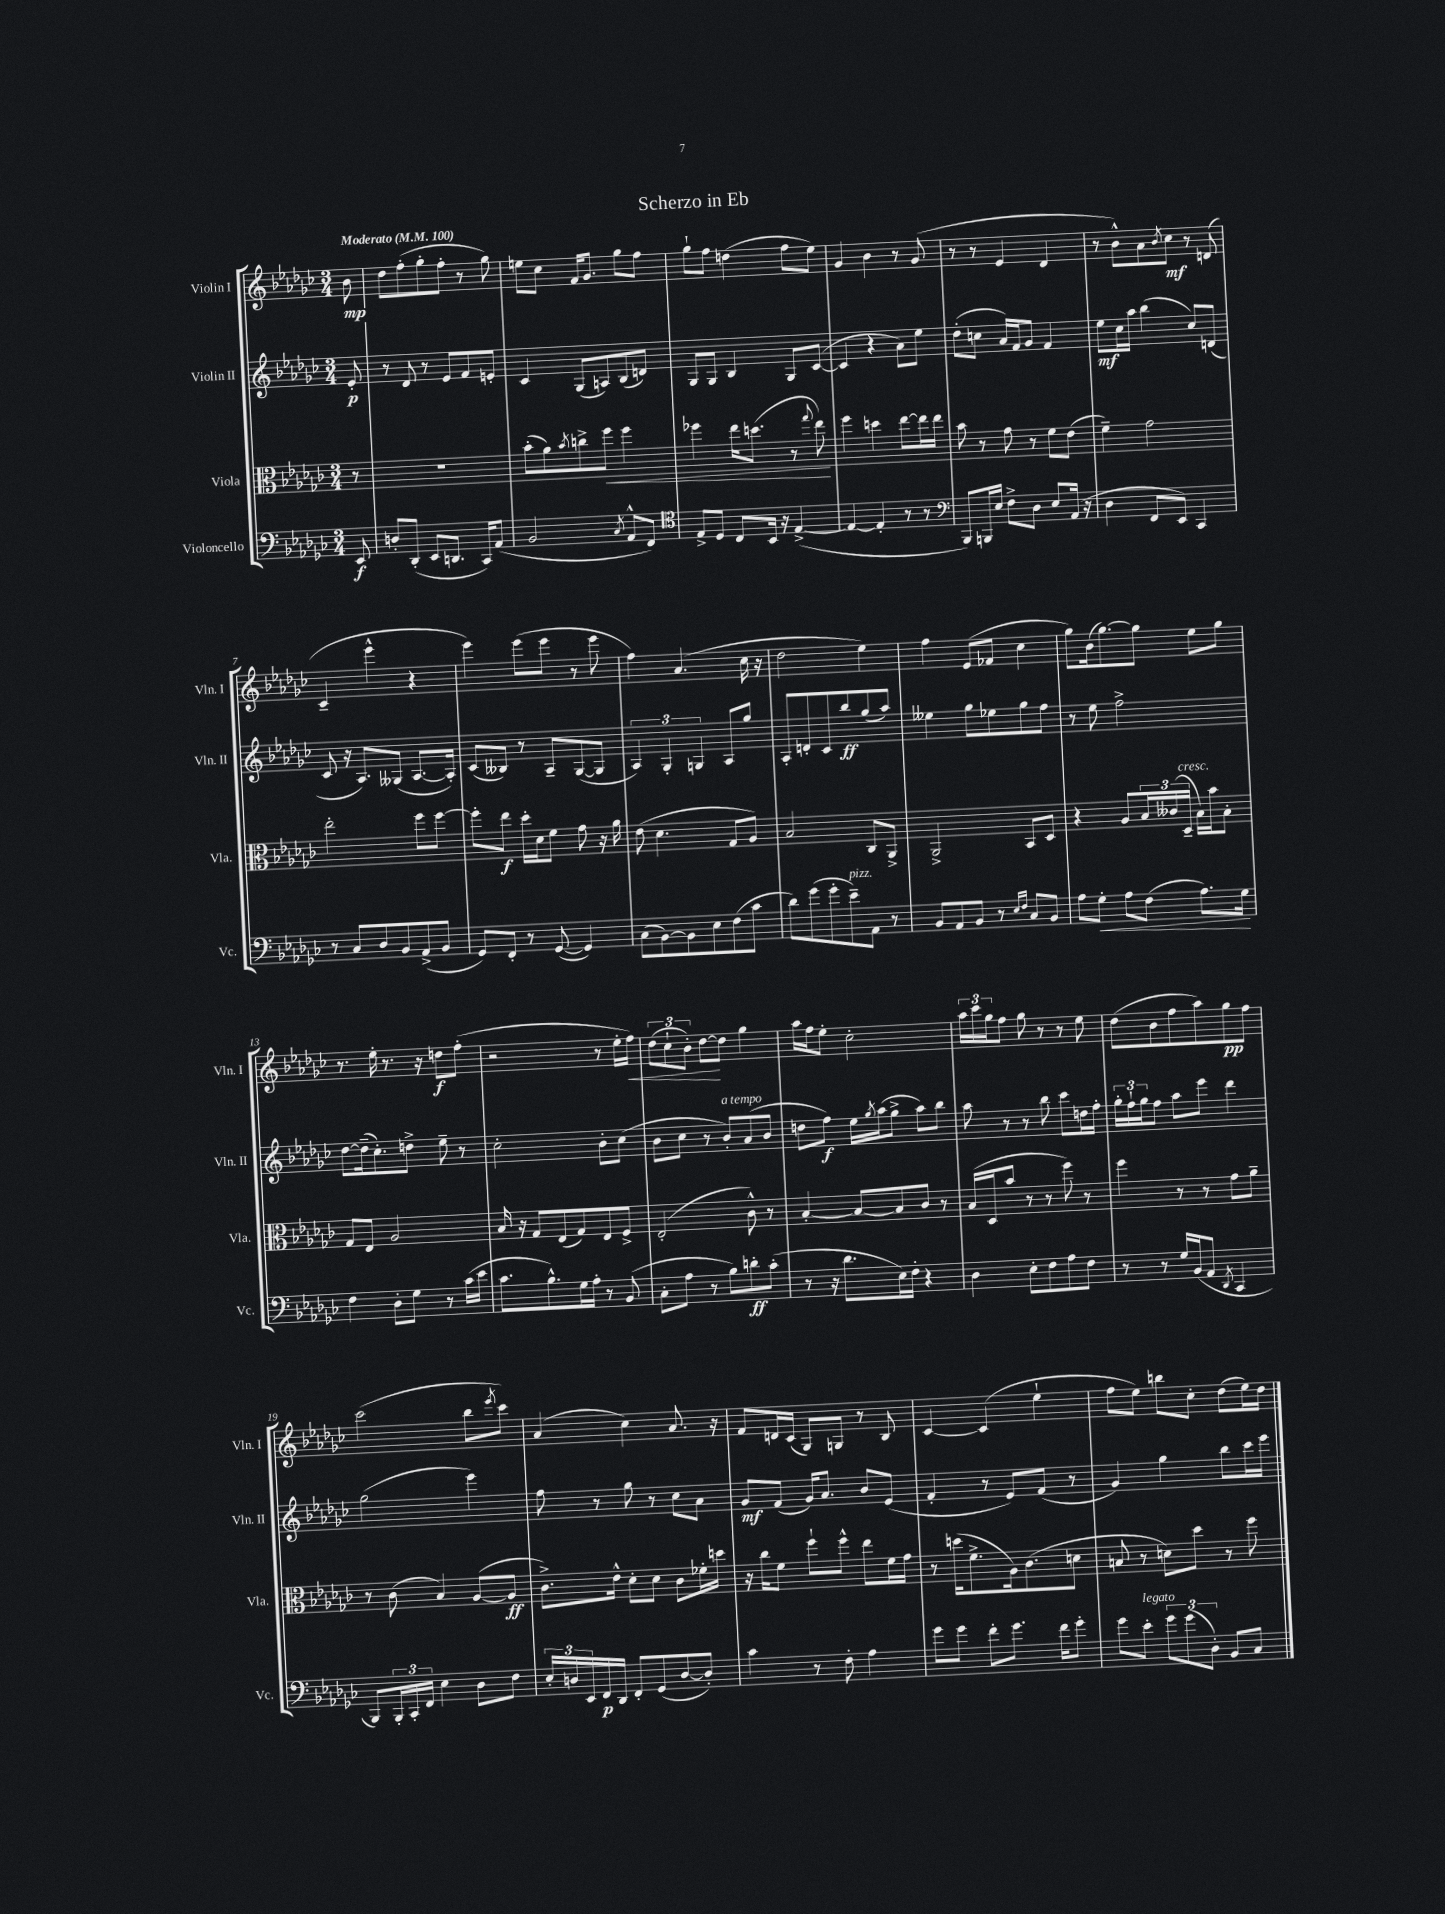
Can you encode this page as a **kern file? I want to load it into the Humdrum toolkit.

**kern	**dynam	**kern	**dynam	**kern	**dynam	**kern	**dynam
*part4	*part4	*part3	*part3	*part2	*part2	*part1	*part1
*staff4	*staff4	*staff3	*staff3	*staff2	*staff2	*staff1	*staff1
*I"Violoncello	*	*I"Viola	*	*I"Violin II	*	*I"Violin I	*
*I'Vc.	*	*I'Vla.	*	*I'Vln. II	*	*I'Vln. I	*
*clefF4	*	*clefC3	*	*clefG2	*	*clefG2	*
*k[b-e-a-d-g-c-]	*	*k[b-e-a-d-g-c-]	*	*k[b-e-a-d-g-c-]	*	*k[b-e-a-d-g-c-]	*
*M3/4	*	*M3/4	*	*M3/4	*	*M3/4	*
*MM100	*	*MM100	*	*MM100	*	*MM100	*
=	=	=	=	=	=	=	=
!	!	!	!	!	!	!LO:TX:a:B:t=Moderato	!
8EE-/	f	8r	.	8e-'/	p	8b-\	mp
=1	=1	=1	=1	=1	=1	=1	=1
8Dn'/L	.	2.r	.	8r	.	8dd-\L	.
(8DD-'/J	.	.	.	8d-/	.	(8ff'\	.
8EE-/L	.	.	.	8r	.	8gg-'\	.
8.DDn/J	.	.	.	8e-/L	.	8ff'\J	.
.	.	.	.	8f/	.	8r	.
16CC-/KL)	.	.	.	.	.	.	.
(8AA-/J	.	.	.	8en'/J	.	8gg-\)	.
=2	=2	=2	=2	=2	=2	=2	=2
2BB-/	.	(8b-'\L	.	4c-/	.	8een\L	.
.	.	8a-\)	.	.	.	8cc-\J	.
.	.	8qb-/	.	.	.	.	.
.	.	8ccn^\	.	(8G-/L	.	16f/KL	.
.	.	.	.	.	.	8.g-/J	.
!	!	!	!LO:HP:b	!	!	!	!
.	.	8ff\J	<	8An/)	.	.	.
8qC-/	.	.	.	.	.	.	.
8AA-^^/L	.	4ff\	.	(8B-/	.	8gg-\L	.
8FF/J)	.	.	.	8dn/J)	.	8ff\J	.
=3	=3	=3	=3	=3	=3	=3	=3
*clefC4	*	*	*	*	*	*	*
8E-^/L	.	4ff-X\	.	8G-/L	.	8gg-`\L	.
8D-/J	.	.	.	8G-/J	.	8ff\J	.
8C-/L	.	16ee-\KL	.	4B-/	.	(4ddn\	.
.	.	(8.ddn\J	.	.	.	.	.
16BB-/Jk	.	.	.	.	.	.	.
16r	.	.	.	.	.	.	.
([4E-^/	.	8r	.	8G-/L	.	8ff\L	.
.	.	8qqgg-/	.	.	.	.	.
.	.	8ee-\)	.	([8c-/J	.	8ee-\J)	.
.	.	.	[	.	.	.	.
=4	=4	=4	=4	=4	=4	=4	=4
4E-/_	.	4ff\	.	4c-/]	.	4g-/	.
4E-'/]	.	4ddn\	.	4r	.	4b-\	.
8r	.	[8ee-\L	.	8a-\L)	.	8r	.
8r	.	16ee-\L]	.	8ee-\J	.	(8g-/	.
.	.	16ee-\JJ	.	.	.	.	.
=5	=5	=5	=5	=5	=5	=5	=5
*clefF4	*	*	*	*	*	*	*
8BBB-/L)	.	8b-\	.	(8dd-'\L	.	8r	.
16BBBn/L	.	8r	.	8ccn\J	.	8r	.
16E-/JJ	.	.	.	.	.	.	.
8F^\L	.	8g-\	.	16a-/LL)	.	4e-/	.
.	.	.	.	16f/J	.	.	.
8D-\J	.	8r	.	8g-/J	.	.	.
8E-/L	.	8f\L	.	4f/	.	4d-/	.
(16AA-/Jk	.	(8e-\J	.	.	.	.	.
16r	.	.	.	.	.	.	.
=6	=6	=6	=6	=6	=6	=6	=6
4D-\	.	4f~\)	.	8ee-\L	mf	8r	.
.	.	.	.	16cc-\L	.	8b-^^\L)	.
.	.	.	.	16aa-\JJ	.	.	.
8FF/L	.	2g-\	.	(4bb-\	.	8a-\	.
.	.	.	.	.	.	8qb-/	.
8EE-/J)	.	.	.	.	.	8cc-\J	mf
4CC-/	.	.	.	8cc-/L)	.	8r	.
.	.	.	.	(8dn/J	.	(8dn/	.
!!LO:LB:g=z
=7	=7	=7	=7	=7	=7	=7	=7
8r	.	2ee-'\	.	8c-/	.	4c-~/	.
8C-/L	.	.	.	16r	.	.	.
.	.	.	.	8.A-/L)	.	.	.
8D-/	.	.	.	.	.	4eee-^^\	.
8BB-/	.	.	.	(8G--X/J	.	.	.
(8AA-^/	.	8ff\L	.	[8.A-/L	.	4r	.
8BB-/J	.	[8ff\J	.	.	.	.	.
.	.	.	.	16A-'/Jk])	.	.	.
=8	=8	=8	=8	=8	=8	=8	=8
8GG-/L)	.	8ff'\L]	.	(8c-/L	.	4eee-\)	.
8FF'/J	.	8ee-\J	f	8B--X/J)	.	.	.
8r	.	16dd-'\LL	.	8r	.	(8eee-\L	.
.	.	16d-\J	.	.	.	.	.
([8GG-/	.	8f\J	.	8A-~/L	.	8eee-\J	.
4GG-/])	.	8g-\	.	([8G-/	.	8r	.
.	.	16r	.	8G-/J]	.	8eee-\	.
.	.	16a-\	.	.	.	.	.
=9	=9	=9	=9	=9	=9	=9	=9
(8C-\L	.	(8e-\	.	6A-/)	.	4ff\)	.
[8BB-\)	.	4.d-\	.	.	.	.	.
.	.	.	.	6G-'/	.	.	.
8BB-\]	.	.	.	.	.	(4.a-/	.
.	.	.	.	6Gn/	.	.	.
8E-\	.	.	.	.	.	.	.
(8F\	.	8G-/L	.	8A-/L	.	.	.
8c-\J	.	8A-/J)	.	8gg-/J	.	16cc-\	.
.	.	.	.	.	.	16r	.
=10	=10	=10	=10	=10	=10	=10	=10
8d-\L)	.	2B-/	.	8A-'/L	.	2dd-\	.
(8g-\	.	.	.	8dn'/	.	.	.
8g-'\	.	.	.	8c-/	.	.	.
!LO:TX:a:i:t=pizz.	!	!	!	!	!	!	!
8e-~\)	.	.	.	8bb-/	ff	.	.
8AA-\J	.	8C-/L	.	(8gg-/	.	4ee-\)	.
8r	.	8AA-^/J	.	8aa-/J)	.	.	.
=11	=11	=11	=11	=11	=11	=11	=11
8BB-/L	.	2AA-^/	.	4ee--X\	.	4ff\	.
8AA-/	.	.	.	.	.	.	.
8BB-/J	.	.	.	8gg-\L	.	(8e-/L	.
8r	.	.	.	8ee-X\	.	8f-X/J	.
16qqE-/LL	.	.	.	.	.	.	.
16qqF/JJ	.	.	.	.	.	.	.
8C-/L	.	8BB-/L	.	8gg-\	.	4cc-\	.
8BB-/J	.	8D-/J	.	8ff\J	.	.	.
=12	=12	=12	=12	=12	=12	=12	=12
8A-\L	.	4r	.	8r	.	8gg-\L)	.
!	!LO:HP:b	!	!	!	!	!	!
8G-'\J	<	.	.	8ee-\	.	(16b-\k	.
.	.	.	.	.	.	[8.gg-\)	.
8A-\L	.	8A-/L	.	2ff^\	.	.	.
(8F\J	.	24B-/L	.	.	.	8gg-\J]	.
.	.	(24c--X/	.	.	.	.	.
!	!	!LO:TX:a:i:t=cresc.	!	!	!	!	!
.	.	24D-~/JJ	.	.	.	.	.
8.A-\L)	.	16B-\LL)	.	.	.	8ee-\L	.
.	.	16b-\J	.	.	.	.	.
.	.	8B-'\J	.	.	.	8gg-\J	.
16G-\Jk	.	.	.	.	.	.	.
.	[	.	.	.	.	.	.
!!LO:LB:g=z
=13	=13	=13	=13	=13	=13	=13	=13
4F\	.	8G-/L	.	[8dd-\L	.	8.r	.
.	.	8E-/J	.	(16dd-~\k]	.	.	.
.	.	.	.	8.cc-'\)	.	16ee-'\	.
8D-'\L	.	2A-/	.	.	.	8.r	.
8G-\J	.	.	.	8ddn^\J	.	.	.
.	.	.	.	.	.	16r	.
8r	.	.	.	8ee-~\	.	8ddn\L	f
(16c-\LL	.	.	.	8r	.	(8ff'\J	.
16e-\JJ	.	.	.	.	.	.	.
=14	=14	=14	=14	=14	=14	=14	=14
8.c-\L	.	16B-/	.	2cc-'\	.	2r	.
.	.	16r	.	.	.	.	.
.	.	8G-/L	.	.	.	.	.
8.B-^^\)	.	.	.	.	.	.	.
.	.	(8E-/	.	.	.	.	.
16G-\L	.	8G-/)	.	.	.	.	.
16A-'\JJ	.	.	.	.	.	.	.
8r	.	8E-/	.	8b-'\L	.	8r	.
(8BB-/	.	8F^/J	.	(8cc-\J	.	16ee-'\LL	.
!	!	!	!	!	!	!	!LO:HP:b
.	.	.	.	.	.	16ff\JJ)	<
=15	=15	=15	=15	=15	=15	=15	=15
8C-'\L	.	(2E-'/	.	8b-\L	.	(12dd-\L	.
.	.	.	.	.	.	12cc-`\	.
8A-\J	.	.	.	8cc-\J	.	.	.
.	.	.	.	.	.	12b-'\J)	.
8r	.	.	.	8r	.	[8dd-\L	.
!	!	!	!	!LO:TX:a:i:t=a tempo	!	!	!
8B-\L)	.	.	.	8b-'/L)	.	8dd-\J]	[
8dn'\	ff	8c-^^\)	.	(8a-/	.	4gg-\	.
(8c-'\J	.	8r	.	8b-/J	.	.	.
=16	=16	=16	=16	=16	=16	=16	=16
8r	.	[4B-'/	.	8ddn\L	.	16aa-\LL	.
.	.	.	.	.	.	16ff\J	.
16r	.	.	.	8ff\J)	f	8ee-'\J	.
8.d-\L	.	.	.	.	.	.	.
.	.	8B-/L_	.	16ee-\LL	.	2cc-'\	.
.	.	.	.	8qgg-/	.	.	.
.	.	.	.	(16aa-\J	.	.	.
16E-\L)	.	8B-/]	.	8gg-^\J	.	.	.
16F'\JJ	.	.	.	.	.	.	.
4r	.	8c-/J	.	8aa-\L)	.	.	.
.	.	8r	.	8bb-\J	.	.	.
=17	=17	=17	=17	=17	=17	=17	=17
4D-\	.	(16B-/LL	.	8aa-\	.	24aa-\LL	.
.	.	.	.	.	.	24ccc-\	.
.	.	16D-/J	.	.	.	.	.
.	.	.	.	.	.	24gg-\J	.
.	.	8b-/J	.	8r	.	8ff\J	.
8E-'\L	.	8r	.	8r	.	8gg-\	.
8F\	.	8r	.	8bb-\	.	8r	.
8A-\	.	8ff\)	.	8ccc-\L	.	8r	.
8F\J	.	8r	.	16ddn\L	.	8ee-\	.
.	.	.	.	16ff'\JJ	.	.	.
=18	=18	=18	=18	=18	=18	=18	=18
8r	.	4ff\	.	24gg-'\LL	.	(8dd-\L	.
.	.	.	.	24ff`\	.	.	.
.	.	.	.	24gg-\J	.	.	.
8r	.	.	.	8ff\J	.	8b-\	.
16G-/LL	.	8r	.	8aa-\L	.	8ff\	.
(16BB-/J	.	.	.	.	.	.	.
8AA-/J	.	8r	.	8eee-\J	.	8aa-\)	.
8qDD-/	.	.	.	.	.	.	.
4CC-/	.	8g-\L	.	4ddd-\	.	8gg-\	pp
.	.	8a-~\J	.	.	.	8ff\J	.
!!LO:LB:g=z
=19	=19	=19	=19	=19	=19	=19	=19
8BBB-/L)	.	8r	.	(2gg-\	.	(2ccc-\	.
24BBB-'/L	.	(8c-\	.	.	.	.	.
24CC-'/	.	.	.	.	.	.	.
24FF/JJ	.	.	.	.	.	.	.
4E-\	.	4B-/)	.	.	.	.	.
8D-\L	.	([8A-/L	.	4eee-\)	.	8bb-\L	.
.	.	.	.	.	.	8qeee-/	.
8F\J	.	8A-/J]	ff	.	.	8ccc-\J)	.
=20	=20	=20	=20	=20	=20	=20	=20
24E-'/LL	.	8.c-^\L)	.	8ff\	.	(4a-/	.
24Dn/	.	.	.	.	.	.	.
24EE-/	.	.	.	.	.	.	.
16FF/	p	.	.	8r	.	.	.
16DD-/JJ	.	16e-^^\Jk	.	.	.	.	.
8FF'/L	.	8d-'\L	.	8gg-\	.	4cc-\)	.
(8GG-/	.	8d-\J	.	8r	.	.	.
[8D/	.	8c-\L	.	8cc-\L	.	8.a-/	.
8D'/J])	.	16f-X'\L	.	8a-\J	.	.	.
.	.	16ddn\JJ	.	.	.	16r	.
=21	=21	=21	=21	=21	=21	=21	=21
4c-\	.	16r	.	8g-/L	mf	8f/L	.
.	.	16cc-\KL	.	.	.	.	.
.	.	8f\J	.	(8f/J	.	16dn/L	.
.	.	.	.	.	.	(16c-/JJ	.
8r	.	8ff`\L	.	16g-/KL)	.	8G-/L)	.
.	.	.	.	8.a-/J	.	.	.
8F'\	.	8ff^^\J	.	.	.	8Gn/J	.
4A-\	.	8ee-\L	.	8b-/L	.	8r	.
.	.	16f\L	.	(8e-/J	.	8B-/	.
.	.	16g-\JJ	.	.	.	.	.
=22	=22	=22	=22	=22	=22	=22	=22
8g-\L	.	8r	.	4f'/	.	[4c-/	.
8g-\J	.	(16ddn\KL	.	.	.	.	.
.	.	8.f^\	.	.	.	.	.
8f'\L	.	.	.	8r	.	(4c-/]	.
8.g-\J	.	16A-\k)	.	8e-/L)	.	.	.
.	.	(8.c-\	.	.	.	.	.
.	.	.	.	(8f/J	.	4ee-`\	.
16f\KL	.	.	.	.	.	.	.
8g-'\J	.	8dn\J	.	8r	.	.	.
=23	=23	=23	=23	=23	=23	=23	=23
8g-\L	.	8Bn/	.	4g-/)	.	8ff\L	.
!LO:TX:a:i:t=legato	!	!	!	!	!	!	!
8e-'\J	.	8r	.	.	.	8ee-\J)	.
12g-\L	.	8dn\L)	.	4gg-\	.	8bbn\L	.
(12g-\	.	.	.	.	.	.	.
.	.	8dd-\J	.	.	.	8cc-'\J	.
12D-'\J)	.	.	.	.	.	.	.
8BB-/L	.	8r	.	8bb-\L	.	(8dd-\L	.
8C-/J	.	8ff\	.	16ccc-\L	.	16ee-\L)	.
.	.	.	.	16eee-\JJ	.	16dd-\JJ	.
==	==	==	==	==	==	==	==
*-	*-	*-	*-	*-	*-	*-	*-
